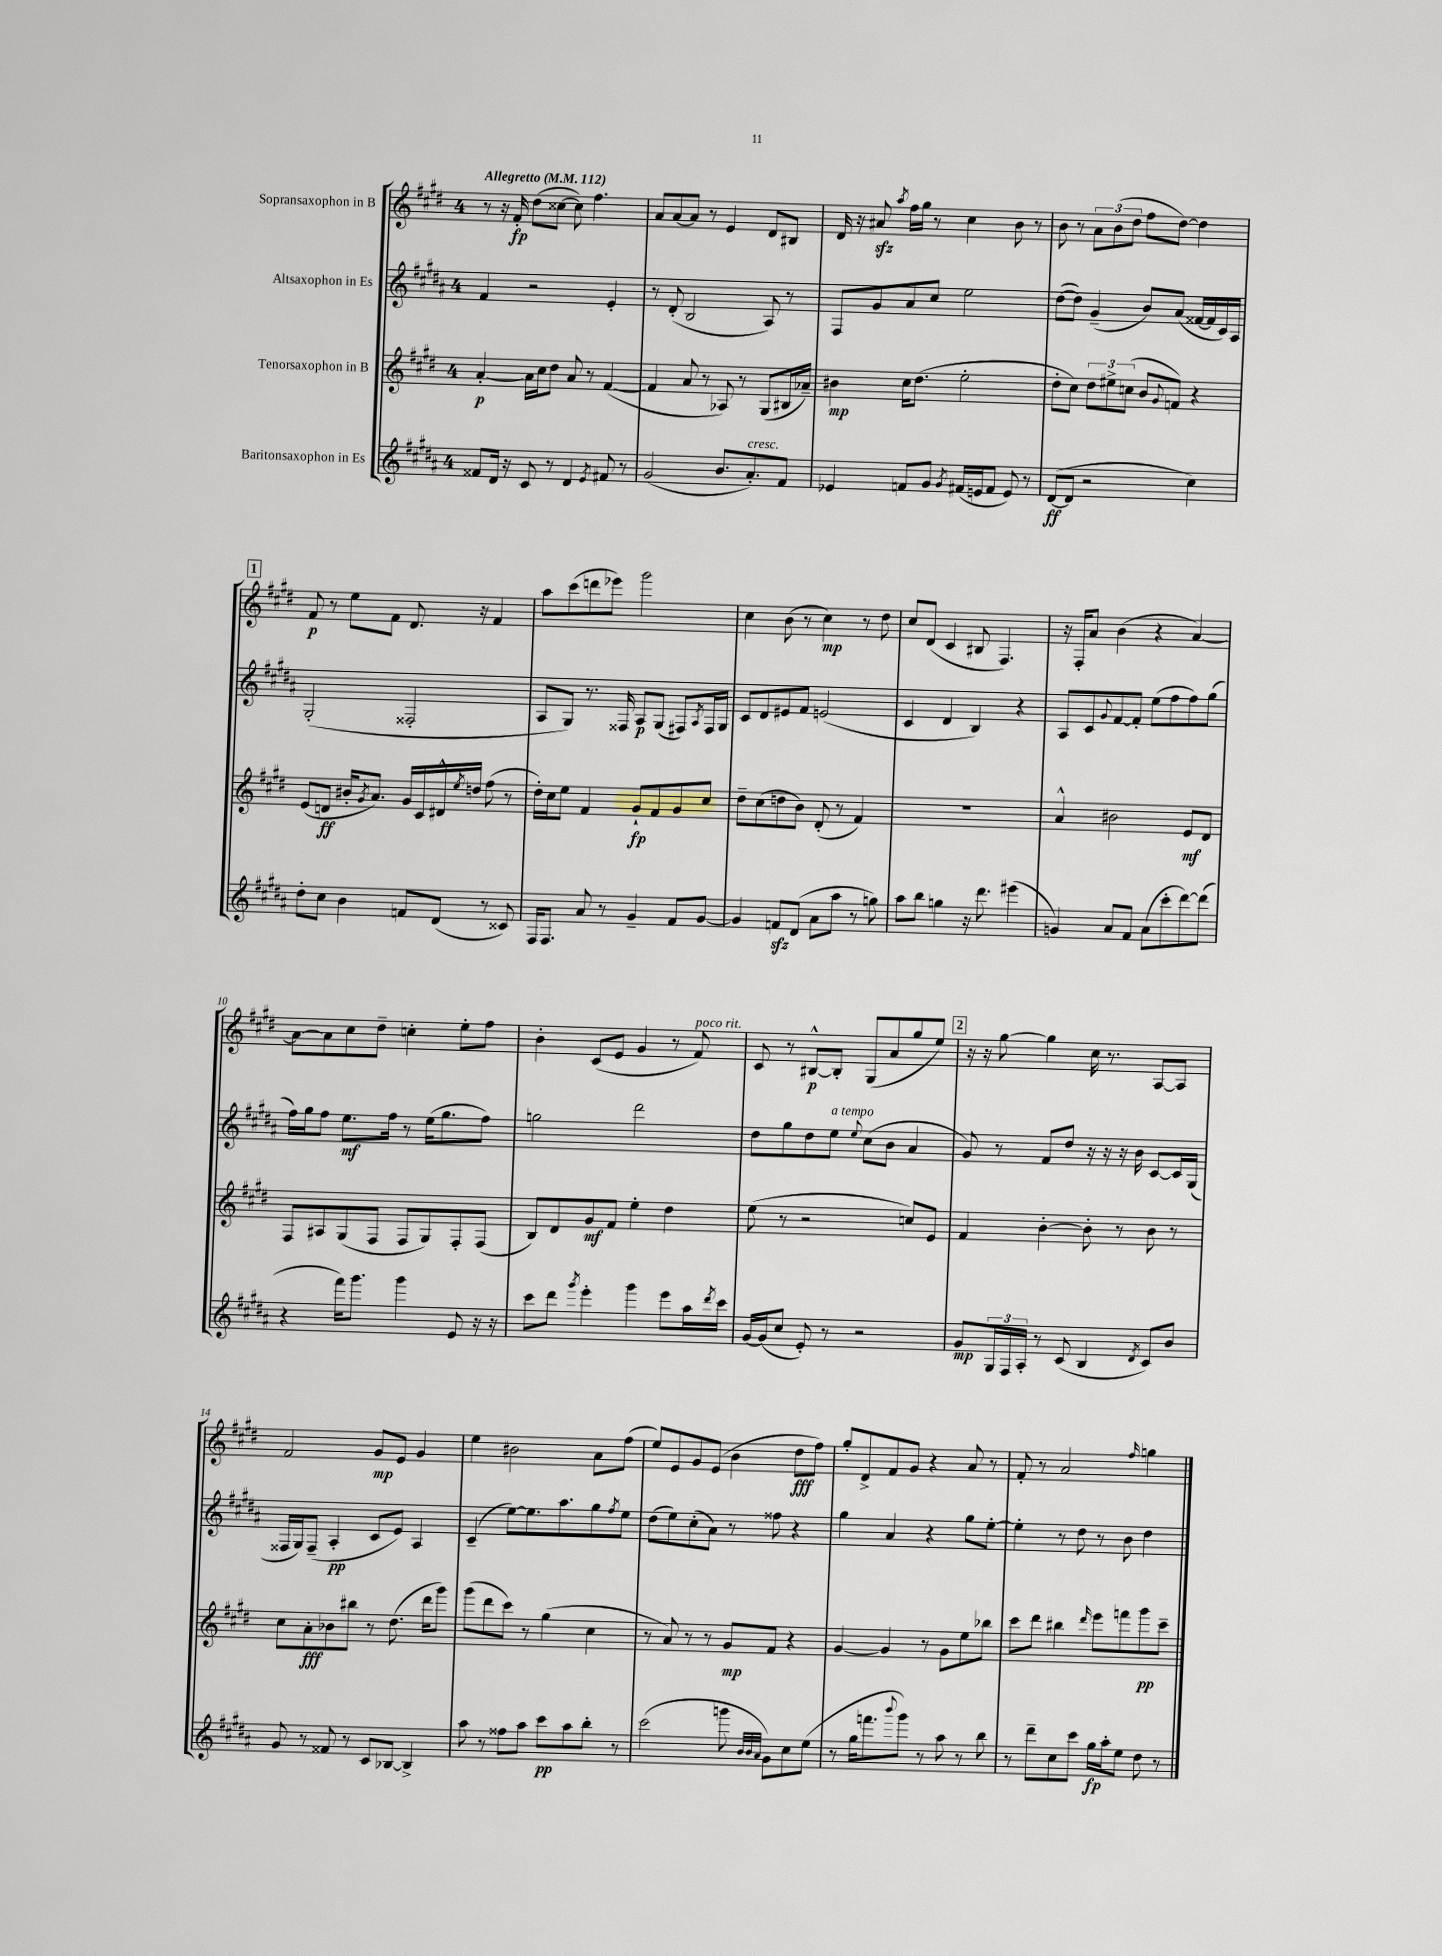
<<
\new StaffGroup <<
\new Staff = "s0" \with { instrumentName = "Sopransaxophon in B" } {
    \clef treble \key e \major \once \override Staff.TimeSignature.style = #'single-digit \time 4/4 \tempo "Allegretto" 4 = 112
    r8 r16 fis'16-.\fp dis''8( cisis''8~ cisis''8) fis''4. |
    a'8 a'8~ a'8 r8 e'4 dis'8 bis8 |
    dis'16 r16 ais'8\sfz \acciaccatura { a''8 } fis''16 gis''16 r8 cis''4 b'8 r8 |
    b'8 r8 \tuplet 3/2 { a'8 b'8( dis''8 } fis''8 dis''8~) dis''4 |
    \mark \markup { \box "1" } fis'8\p r8 e''8 fis'8 dis'8. r16 fis'4 |
    a''8 cis'''8( d'''8 ees'''8) gis'''2 |
    cis''4 b'8( r8 cis''4\mp) r8 dis''8 |
    cis''8 dis'8( cis'4 bis8 fis4.) |
    r16 fis16-. a'8 b'4( r4 a'4~) |
    a'8~ a'8 cis''8 dis''8-- c''4-. e''8-. fis''8 |
    b'4-. cis'8( e'8 gis'4 r8 fis'8^\markup { \italic "poco rit." }) |
    cis'8 r8 bis8~-^\p bis8-. gis8( a'8 gis''8 e''8) |
    \mark \markup { \box "2" } r16 r16 gis''8~ gis''4 cis''16 r8. a8~ a8 |
    fis'2 gis'8\mp e'8 gis'4 |
    e''4 bis'2 a'8 fis''8( |
    e''8) e'8 gis'8 e'8( b'4 dis''8\fff fis''8) |
    gis''8-. dis'8-> fis'8 gis'8 r4 a'8 r8 |
    fis'8-. r8 a'2 \grace { fis''16 } g''4 \bar "|." |
}
\new Staff = "s1" \with { instrumentName = "Altsaxophon in Es" } {
    \clef treble \key b \major \once \override Staff.TimeSignature.style = #'single-digit \time 4/4
    fis'4 r2 e'4-. |
    r8 dis'8-.( b2 ais8) r8 |
    fis8 gis'8 ais'8 cis''8 e''2 |
    dis''8~( dis''8) gis'4--( b'8) ais'8( fisis'16~ fisis'16 cis'16) ais16 |
    \mark \markup { \box "1" } gis2-.( fisis2-. |
    ais8 gis8) r8. fisis16 ais8\p gis8( fis8) \acciaccatura { ais8 } fis16 gis16 |
    cis'8 dis'8 eis'8 fis'8 e'2( |
    cis'4 dis'4 b4) r4 |
    ais8 cis'8 \appoggiatura { gis'8 } fis'8~ fis'8-. e''8( fis''8 fis''8) gis''8( |
    fis''16) gis''16 fis''8 e''8.\mf fis''16 r8 e''16( gis''8. fis''8) |
    g''2 dis'''2 |
    dis''8 gis''8 dis''8 e''8^\markup { \italic "a tempo" } \appoggiatura { e''8 } cis''8( b'8 ais'4 |
    \mark \markup { \box "2" } gis'8) r8 fis'8 dis''8 r16 r16 r16 b'16 cis'8~ cis'16 gis16( |
    fisis16 gis16) fisis8--( ais4-.\pp cis'8 e'8) ais4 |
    cis'4--( e''8~) e''8. ais''8. gis''8 \acciaccatura { fis''8 } e''8 |
    dis''8( e''8) cis''8-.( ais'8) r8 fisis''8 r4 |
    gis''4 ais'4 r4 gis''8 e''8~-. |
    e''4-. r8 dis''8 r8 b'8 dis''4 \bar "|." |
}
\new Staff = "s2" \with { instrumentName = "Tenorsaxophon in B" } {
    \clef treble \key e \major \once \override Staff.TimeSignature.style = #'single-digit \time 4/4
    a'4~-.\p a'16 cis''16 dis''8 a'8 r8 fis'4~( |
    fis'4 a'8 r8 aes8) r8 gis8( bis16 aes'16--) |
    bis'4\mp cis''16 dis''8.( e''2-. |
    dis''8-. cis''8) \tuplet 3/2 { dis''8 eis''8-> c''8( } b'8 \appoggiatura { gis'8 } f'8) r4 |
    \mark \markup { \box "1" } e'8( d'8\ff bis'16-. \acciaccatura { gis'8 } a'8.) gis'16 cis'16 dis'16-^ \acciaccatura { e''8 } d''16 fis''8( r8 |
    dis''16-.) cis''16 e''8 fis'4 gis'8-!\fp fis'8 gis'8 cis''8 |
    dis''8-- cis''8( d''8 b'8) dis'8-.( r8 fis'4) |
    R1 |
    a'4-^ bis'2 e'8\mf dis'8 |
    fis8 ais8 gis8( fis8 fis8 gis8) fis8-. fis8( |
    b8) dis'8 gis'8\mf fis'8 e''4-. dis''4 |
    e''8( r8 r2 c''8) e'8 |
    \mark \markup { \box "2" } fis'4 b'4~-. b'8-. r8 b'8 r8 |
    cis''8 a'8-.\fff bes'8 bis''8 r8 dis''8.( dis'''16 gis'''8) |
    gis'''8( dis'''8 cis'''8) r8 gis''4( cis''4 |
    r8 a'8) r8 r8 gis'8\mp fis'8 r4 |
    gis'4~ gis'4 r8 gis'8 e''8 bes''8 |
    cis'''8 dis'''8 bis''4 \grace { dis'''16 } e'''8 f'''8 gis'''8\pp cis'''8-- \bar "|." |
}
\new Staff = "s3" \with { instrumentName = "Baritonsaxophon in Es" } {
    \clef treble \key b \major \once \override Staff.TimeSignature.style = #'single-digit \time 4/4
    fisis'8 dis'16 r16 cis'8 r8 dis'4 \acciaccatura { e'8 } fis'8 r8 |
    gis'2( b'8. ais'8.-.^\markup { \italic "cresc." }) fis'8 |
    ees'4 f'8 gis'8 \acciaccatura { gis'8 } fis'16( e'16 fis'8 e'8) r8 |
    dis'8~\ff( dis'8 r2 cis''4) |
    \mark \markup { \box "1" } dis''8-. cis''8 b'4 f'8 dis'8( r8 cisis'8) |
    fis16 fis8. ais'8 r8 gis'4-- fis'8 gis'8~ |
    gis'4 f'8\sfz dis'8( ais'8 ais''8 r8 g''8) |
    ais''8 b''8 g''4 r16 dis'''8. eis'''4( |
    g'4) ais'8 fis'8 ais'8( cis'''8-. dis'''8~) dis'''8( |
    r4 fis'''16) gis'''8. gis'''4 e'8 r16 r16 |
    cis'''8 dis'''8 \acciaccatura { gis'''8 } e'''4-. gis'''4 e'''8 ais''16 \acciaccatura { dis'''8 } cis'''16 |
    gis'16~ gis'16( cis''8 e'8-.) r8 r2 |
    \mark \markup { \box "2" } gis'8\mp \tuplet 3/2 { gis16 fis16 ais16-. } r8 cis'8( b4 \acciaccatura { dis'8 } cis'8) b'8 |
    gis'8 r8 fisis'8 r8 cis'8 bes8~ bes4-> |
    ais''8 r8 fisis''8 ais''8 cis'''8\pp ais''8 b''8-. r8 |
    cis'''2( g'''8 \grace { b'32 b'32 ais'32 } gis'8) cis''8 e''8( |
    r8 gis''16 f'''8. \appoggiatura { b'''8 } gis'''8) r8 ais''8 r8 b''8 |
    r8 dis'''8-- cis''8 cis'''8 gis''16\fp ais''16-. e''8 dis''8 r8 \bar "|." |
}
>>
>>
